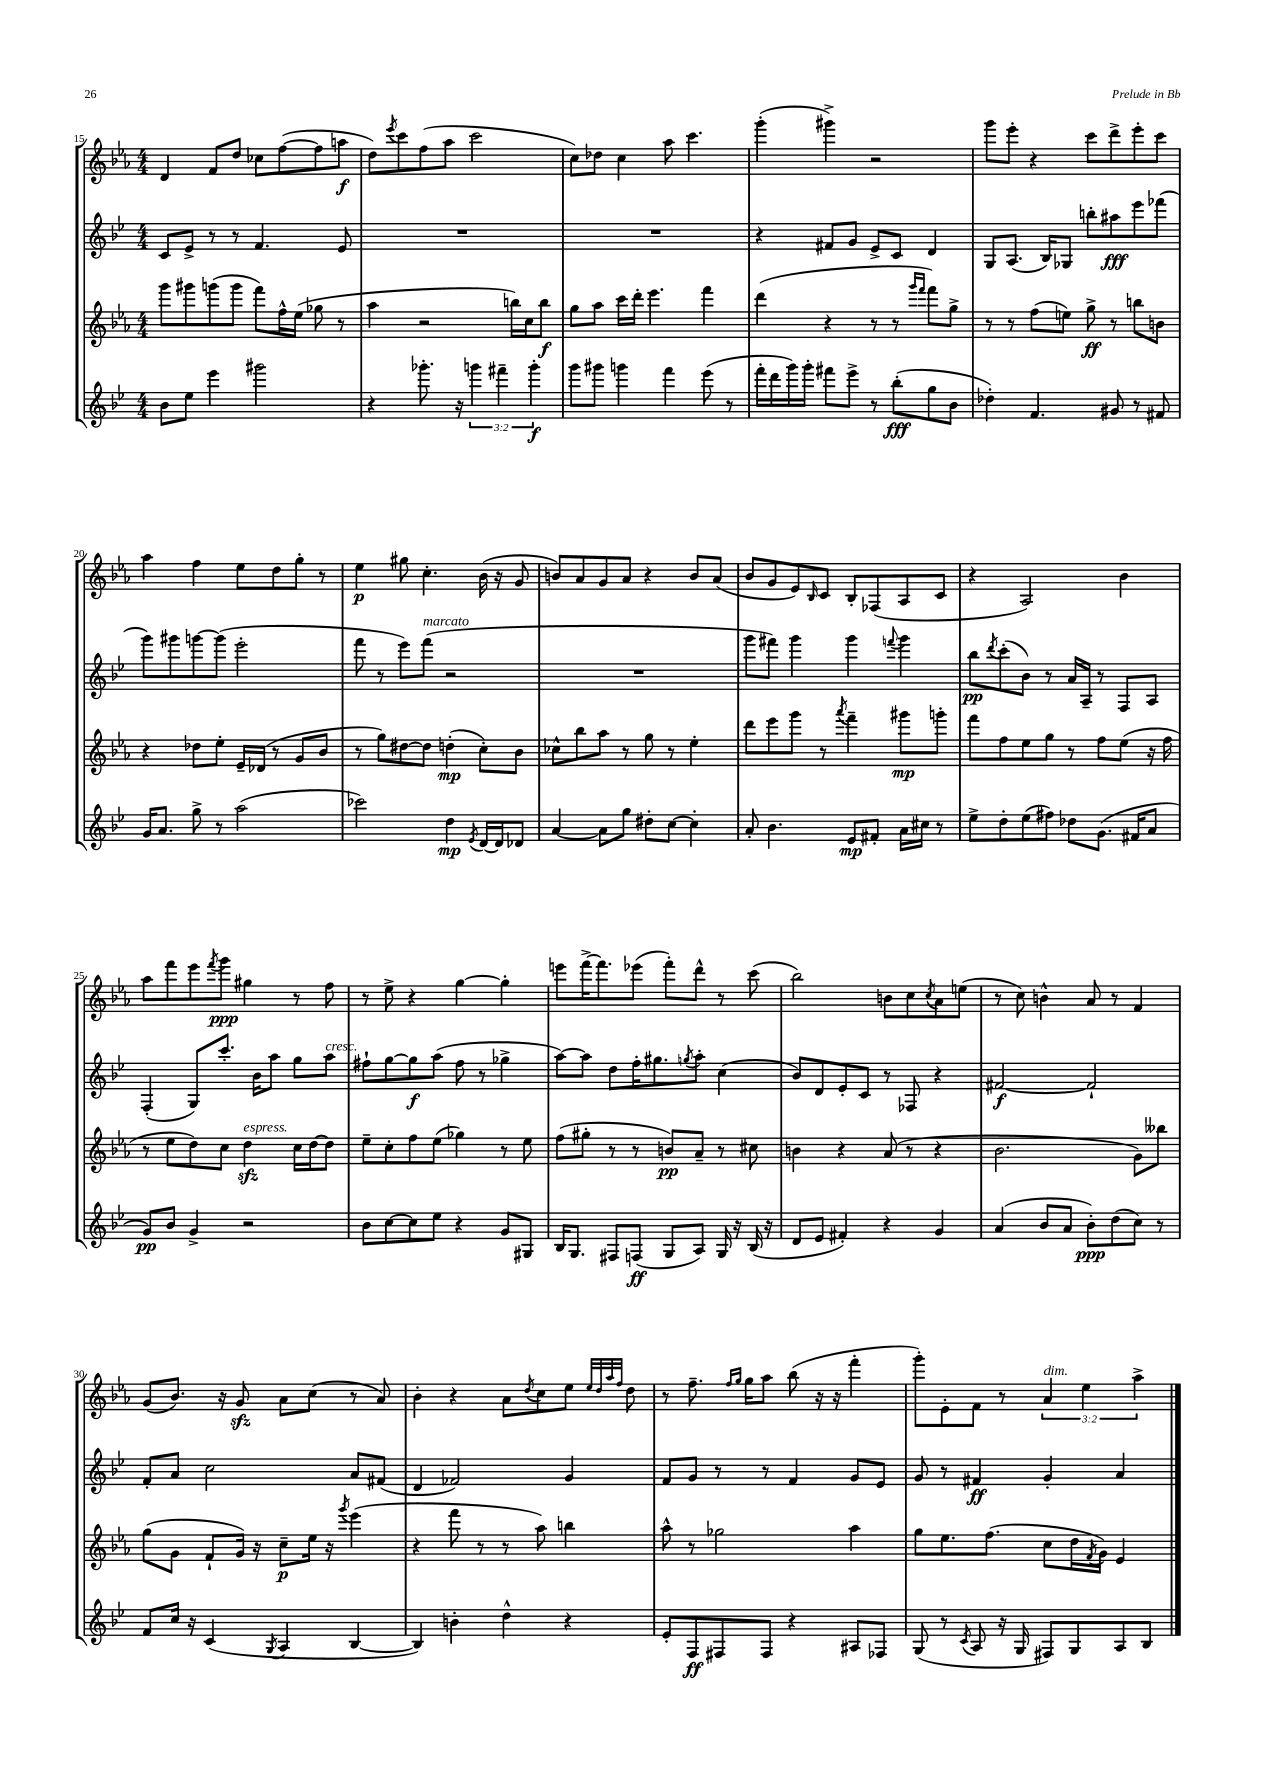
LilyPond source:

<<
\new StaffGroup <<
\new Staff = "s0" {
    \clef treble \key ees \major \numericTimeSignature \time 4/4 \override Staff.TupletNumber.text = #tuplet-number::calc-fraction-text
    d'4 f'8 d''8 ces''8 f''8~( f''8 a''8\f |
    d''8) \acciaccatura { ees'''8 } c'''8 f''8( aes''8 c'''2 |
    c''8) des''8 c''4 aes''8 c'''4. |
    g'''4-.( gis'''4->) r2 |
    g'''8 ees'''8-. r4 c'''8 d'''8-> ees'''8-. c'''8 |
    aes''4 f''4 ees''8 d''8 g''8-. r8 |
    ees''4\p gis''8 c''4.-. bes'16( r16 g'8 |
    b'8) aes'8 g'8 aes'8 r4 b'8 aes'8( |
    bes'8 g'8 ees'8) \grace { bes16 } c'8 bes8-. fes8( aes8 c'8 |
    r4 aes2) bes'4 |
    aes''8 f'''8 ees'''8 \acciaccatura { f'''8 } g'''8\ppp gis''4 r8 f''8 |
    r8 ees''8-> r4 g''4~ g''4-. |
    e'''8 f'''16~-> f'''8. ees'''8( f'''8-.) d'''8-^ r8 c'''8( |
    bes''2) b'8 c''8 \acciaccatura { c''8 } aes'8 e''8( |
    r8 c''8) b'4-^ aes'8 r8 f'4 |
    g'8( bes'8.) r16 g'8\sfz aes'8 c''8( r8 aes'8) |
    bes'4-. r4 aes'8 \acciaccatura { d''8 } c''8 ees''8 \grace { ees''32 d''32 aes''32 f''32 } d''8 |
    r8 f''8.-- \grace { f''16 g''16 } g''16 aes''8 bes''8( r16 r16 f'''4-. |
    g'''8-.) ees'8-. f'8 r8 \tuplet 3/2 { aes'4^\markup { \italic "dim." } ees''4 aes''4-> } \bar "|." |
}
\new Staff = "s1" {
    \clef treble \key bes \major \numericTimeSignature \time 4/4
    c'8 ees'8-> r8 r8 f'4. ees'8 |
    R1 |
    R1 |
    r4 fis'8 g'8 ees'8-> c'8 d'4 |
    g8 a8.( bes16) ges8 b''8-. ais''8\fff ees'''8 fes'''8( |
    g'''8) gis'''8 g'''8~ g'''8( ees'''2-. |
    f'''8 r8 ees'''8) f'''8^\markup { \italic "marcato" }( r2 |
    R1 |
    g'''8 fis'''8) g'''4 g'''4 \appoggiatura { f'''8 } g'''4 |
    bes''8\pp \acciaccatura { d'''8 } c'''8-.( bes'8) r8 a'16 a16-- r8 f8 a8 |
    f4-.( g8) c'''8.-. bes'16 a''8 g''8 a''8^\markup { \italic "cresc." } |
    fis''8-! g''8~ g''8\f a''8( fis''8 r8 ges''4-> |
    a''8~) a''8 d''8 f''16-. gis''8. \acciaccatura { g''8 } a''8-. c''4( |
    bes'8) d'8 ees'8-. c'8 r8 fes8 r4 |
    fis'2~\f fis'2-! |
    f'8-. a'8 c''2 a'8 fis'8( |
    d'4 fes'2) g'4 |
    f'8 g'8 r8 r8 f'4 g'8 ees'8 |
    g'8 r8 fis'4\ff g'4-. a'4 \bar "|." |
}
\new Staff = "s2" {
    \clef treble \key ees \major \numericTimeSignature \time 4/4
    g'''8 gis'''8 g'''8( g'''8 f'''8) f''16-^ ees''16( ges''8 r8 |
    aes''4 r2 b''16) c''16 b''8\f |
    g''8 aes''8 c'''16 d'''16-. ees'''4. f'''4 |
    d'''4( r4 r8 r8 \grace { g'''16 f'''16 } f'''8) g''8-> |
    r8 r8 f''8( e''8) g''8->\ff r8 b''8 b'8 |
    r4 des''8 ees''8-. ees'16-- des'16( r8 g'8 bes'8 |
    r8 g''8) dis''8~ dis''8 d''4-.\mp( c''8-.) bes'8 |
    ces''8-^ bes''8 aes''8 r8 g''8 r8 ees''4-. |
    d'''8 ees'''8 g'''8 r8 \acciaccatura { aes'''8 } f'''4-- gis'''8\mp g'''8-. |
    f'''8 f''8 ees''8 g''8 r8 f''8 ees''8( r16 f''16 |
    r8 ees''8 d''8) c''8 d''4\sfz^\markup { \italic "espress." } c''16 d''16~ d''8 |
    ees''8-- c''8-. f''8 ees''8( ges''4) r8 ees''8 |
    f''8( gis''8-. r8 r8 b'8\pp) aes'8-- r8 cis''8 |
    b'4 r4 aes'8( r8 r4 |
    bes'2. g'8) beses''8 |
    g''8( g'8 f'8-! g'16) r16 c''8--\p ees''16 r16 \acciaccatura { g'''8 } ees'''4( |
    r4 f'''8 r8 r8 aes''8) b''4 |
    aes''8-^ r8 ges''2 aes''4 |
    g''8 ees''8. f''8.( c''8 d''16 \acciaccatura { f'8 } g'16) ees'4 \bar "|." |
}
\new Staff = "s3" {
    \clef treble \key bes \major \numericTimeSignature \time 4/4 \override Staff.TupletNumber.text = #tuplet-number::calc-fraction-text
    bes'8 ees''8 ees'''4 gis'''2 |
    r4 ges'''8.-. r16 \tuplet 3/2 { g'''4 fis'''4-- g'''4-.\f } |
    g'''8 gis'''8 g'''4 f'''4 ees'''8( r8 |
    f'''16-. d'''16 g'''16) g'''16-. fis'''8 ees'''8-> r8 bes''8-.\fff( g''8 bes'8 |
    des''4-.) f'4. gis'8 r8 fis'8 |
    g'16 a'8. g''8-> r8 a''2( |
    ces'''2) d''4\mp \acciaccatura { ees'8 } d'16~ d'16 des'8 |
    a'4~ a'8 g''8 dis''8-. c''8~ c''4-. |
    a'8-. bes'4. ees'8\mp fis'8-. a'16 cis''16 r8 |
    ees''8-> d''8-. ees''8( fis''8) des''8 g'8.( fis'16 a'8 |
    g'8\pp) bes'8 g'4-> r2 |
    bes'8 c''8~ c''8 ees''8 r4 g'8 gis8 |
    bes16 g8. fis8 f8\ff( g8 a8) g16 r16 bes16( r16 |
    d'8 ees'8 fis'4-.) r4 g'4 |
    a'4( bes'8 a'8 bes'8-.\ppp) d''8( c''8) r8 |
    f'8 c''16 r16 c'4( \acciaccatura { g8 } a4 bes4~ |
    bes4) b'4-. d''4-^ r4 |
    ees'8-. f8\ff fis8 fis8 r4 ais8 fes8 |
    g8( r8 \acciaccatura { c'8 } a8 r16 g16 fis8) g8 a8 bes8 \bar "|." |
}
>>
>>
\layout { \context { \Score currentBarNumber = #15 } }
